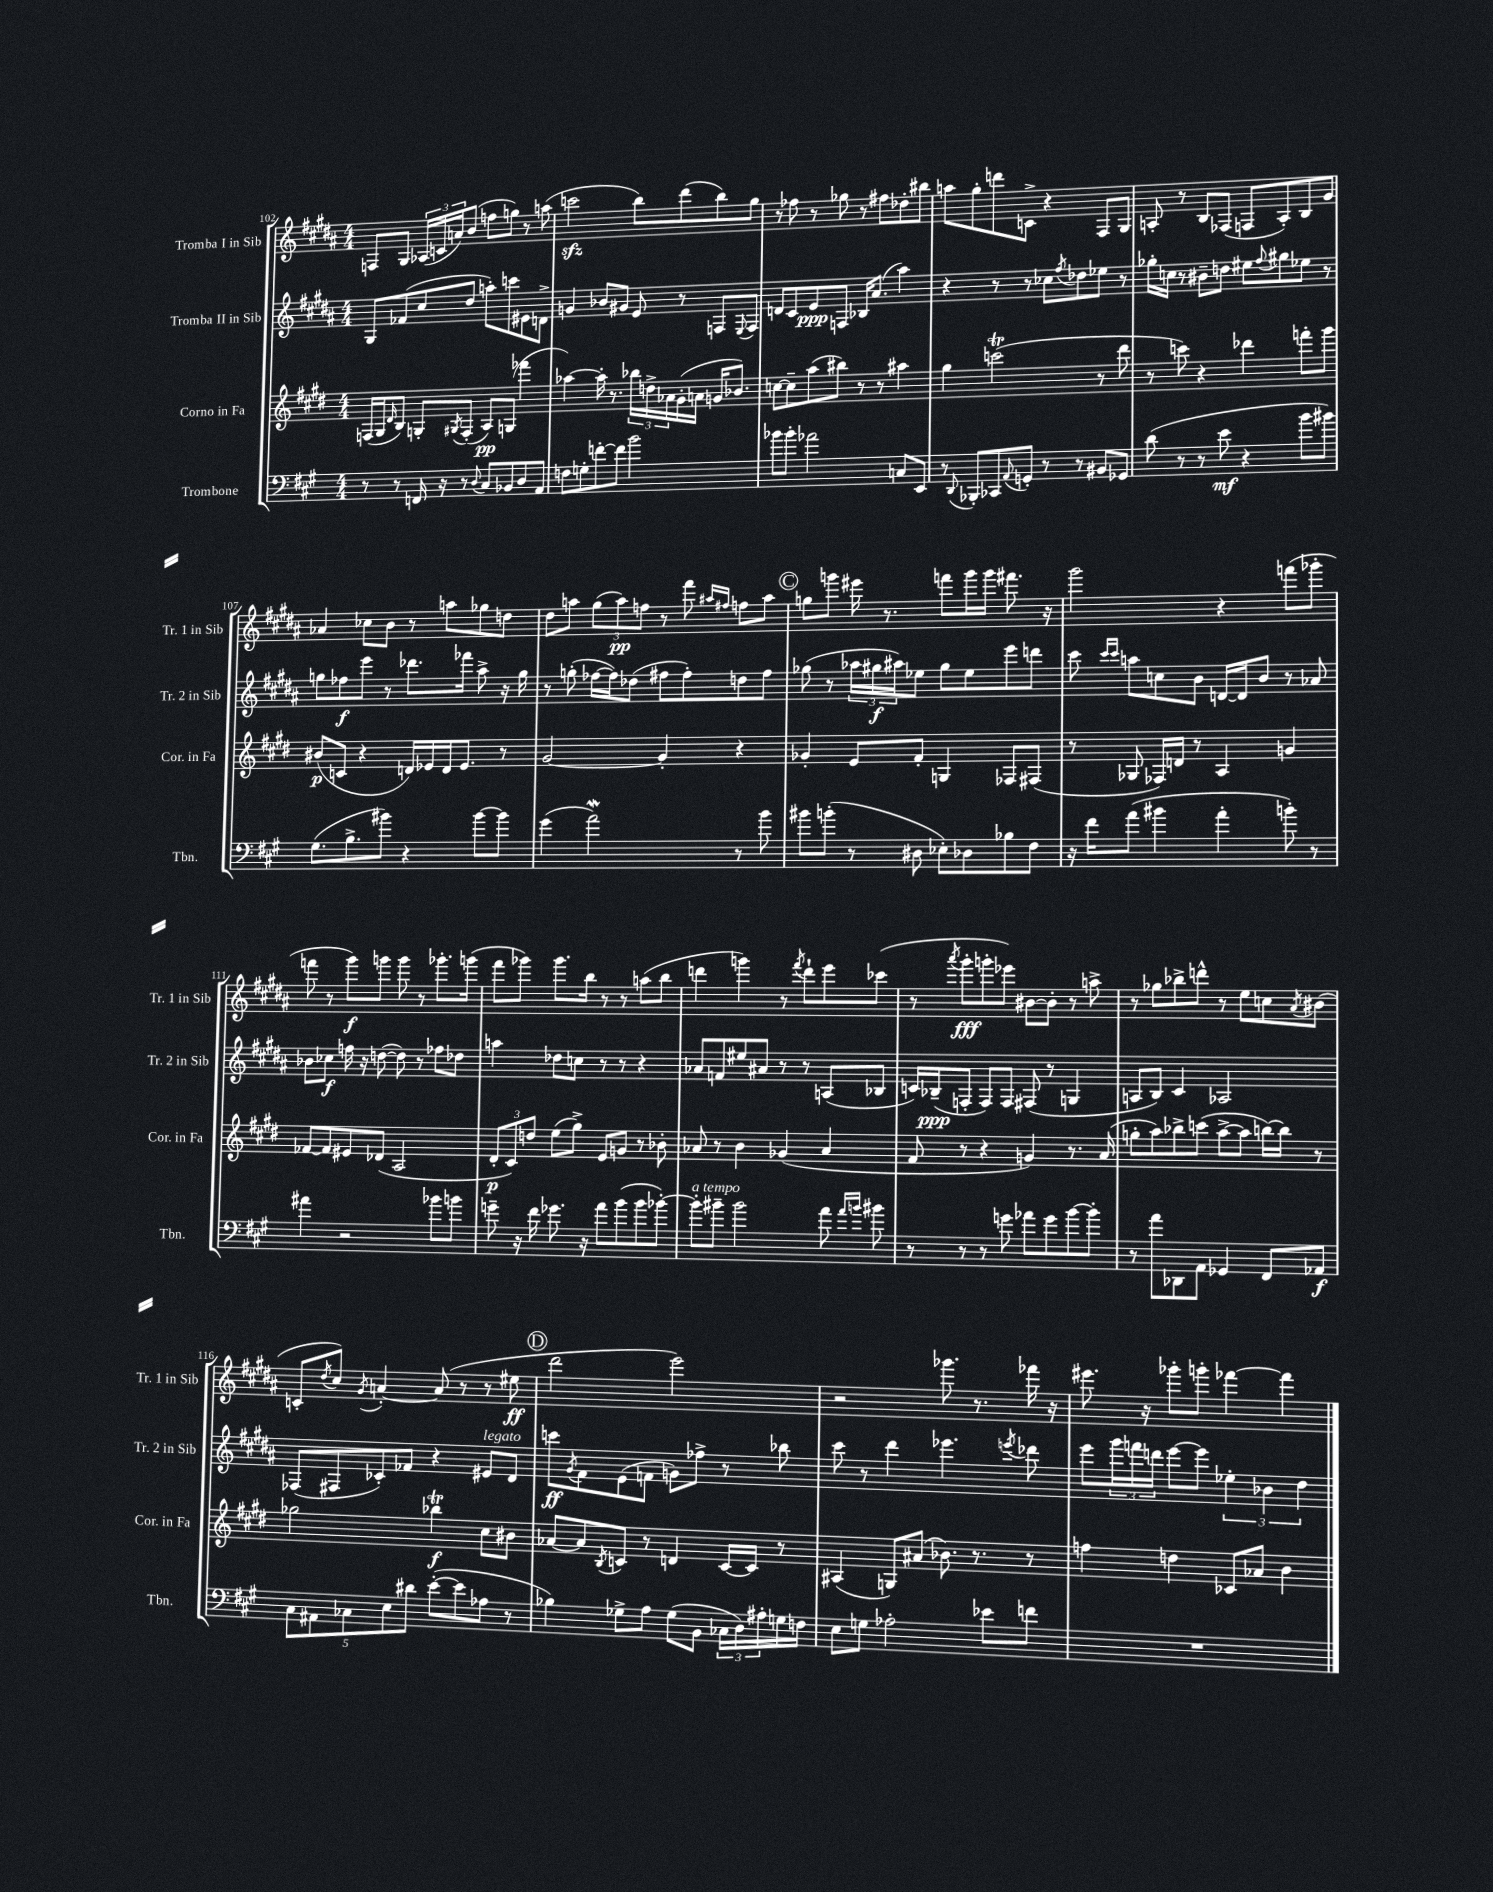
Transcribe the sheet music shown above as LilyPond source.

<<
\new StaffGroup <<
\new Staff = "s0" \with { instrumentName = "Tromba I in Sib" shortInstrumentName = "Tr. 1 in Sib" } {
    \clef treble \key b \major \numericTimeSignature \time 4/4
    f8 gis8 \tuplet 3/2 { aes16( c'16 a'16) } b'8( f''8 g''8) r8 a''8( |
    c'''2\sfz b''8) dis'''8( b''8) gis''8 |
    r8 fes''8 r8 ges''8 r8 fis''8 des''8-. bis''8 |
    a''8 gis''8-. d'''8 c'8-> r4 fis8 gis8 |
    a8-. r8 b8 fes8( f8 a8-.) b8 gis'8 |
    aes'4 ces''8 b'8 r8 a''8 ges''8 d''8 |
    dis''8 a''8 \tuplet 3/2 { gis''8( a''8\pp) f''8 } r8 fis'''8 \grace { ais''16 fis''16 } f''8 ais''8 |
    \mark \markup { \circle "C" } g''8 g'''8 eis'''16 r8. f'''8 g'''16 g'''16 fis'''8. r16 |
    gis'''2 r4 f'''8( ges'''8-. |
    f'''8 r8 gis'''8\f) g'''8 g'''8 r8 ges'''8.-. g'''16( |
    fis'''8 ges'''8) ges'''8. b''16 r8 r8 a''8( b''8 |
    d'''4 g'''4) r8 \acciaccatura { fis'''8 } d'''8-! e'''8 ces'''8( |
    r8 \acciaccatura { ais'''8 } gis'''8-.\fff g'''8-. ees'''8) bis'8~ bis'8-. r8 a''8-> |
    r8 ges''8 bes''8-> d'''8-^ r8 e''8 c''8 \acciaccatura { ais'8 } bis'8( |
    c'8-. \acciaccatura { dis''8 } cis''8) \acciaccatura { gis'8 } a'4~-. a'8( r8 r8 eis''8\ff |
    \mark \markup { \circle "D" } dis'''2 e'''2) |
    r2 ges'''8. r8. fes'''16 r16 |
    eis'''8. r16 ges'''8-. g'''8-. fes'''4~ fes'''4 \bar "|." |
}
\new Staff = "s1" \with { instrumentName = "Tromba II in Sib" shortInstrumentName = "Tr. 2 in Sib" } {
    \clef treble \key b \major \numericTimeSignature \time 4/4
    gis8 fes'8( cis''8 dis''8 a''8-.) c'''8 eis'8 d'8-> |
    g'4 bes'8 gis'8 e'8 r8 f8 \appoggiatura { e8 } f8 |
    d'8 cis'8 e'8\ppp f8 bes16 ais'8.( ais''4) |
    r4 r8 r8 ces''8 \acciaccatura { fis''8 } des''8 ees''8 r8 |
    ges''16-. c''16 r8 bis'8-- d''8 eis''8 \appoggiatura { fis''8 } gis''8 ees''8 r8 |
    g''8 fes''8\f e'''8 r8 des'''8. fes'''16 ais''8-> r16 g''16 |
    r8 g''8-.( fes''16~ fes''16) des''8( fis''8 fis''8-.) d''8 fis''8 |
    \mark \markup { \circle "C" } ges''8( r8 \tuplet 3/2 { aes''16 gis''16\f ais''16) } ees''8 gis''8 ees''8 e'''8 d'''8 |
    cis'''8 \grace { cis'''16 cis'''16 } a''8 c''8 b'8 d'16~ d'16 b'8 r8 aes'8 |
    bes'8 ces''8\f f''16 r16 d''8~( d''8) r8 fes''8 des''8 |
    a''4 des''8 c''8 r8 r8 r4 |
    aes'8 f'8 eis''8 ais'8 r8 r8 a8( bes8 |
    c'16) bes16--\ppp( f8-. f8) f8 fis8( r8 g4 |
    a8 b8) cis'4 aes2 |
    fes8( fis8 ces'8-.) fes'8 r4 eis'8^\markup { \italic "legato" } dis'8 |
    \mark \markup { \circle "D" } c'''8\ff \acciaccatura { gis'8 } fis'8 e'8( f'8 g'8) fes''8-> r8 bes''8 |
    cis'''8 r8 dis'''4 ees'''4. \acciaccatura { e'''8 } des'''8 |
    e'''8 \tuplet 3/2 { gis'''16 f'''16 d'''16 } e'''8~ e'''8 \tuplet 3/2 { ees''4-. bes'4 dis''4 } \bar "|." |
}
\new Staff = "s2" \with { instrumentName = "Corno in Fa" shortInstrumentName = "Cor. in Fa" } {
    \clef treble \key e \major \numericTimeSignature \time 4/4
    f16( gis16 \grace { dis'16 } b8) g8-. \acciaccatura { gis8 } f8-.( a8\pp) g8( fes'''4 |
    aes''4~) aes''16-. r8. \tuplet 3/2 { bes''16 d''16-> aes'16 } gis'16-.( a'16 g'16 bes'8.) |
    c''8~ c''8-- a''8( bis''8) r8 r8 ais''4 |
    gis''4 c'''2\trill( r8 dis'''8 |
    r8 c'''8) r4 des'''4 f'''8-. gis'''8 |
    bis'8\p( c'8 r4 d'16) ees'16 d'16 ees'8. r8 |
    gis'2~ gis'4-. r4 |
    \mark \markup { \circle "C" } ges'4-. e'8 fis'8-. g4 fes8 fis8( |
    r8 ges8 fes16) d'16 r8 a4 g'4 |
    fes'8~ fes'8 eis'8 des'8( a2 |
    \tuplet 3/2 { dis'8-.\p cis'8) d''8 } e''8( gis''8->) e'8 g'8 r8 bes'8-. |
    aes'8 r8 b'4 ges'4( aes'4 |
    fis'8 r8 r4 g'4) r8. a'16( |
    g''8-. a''8) bes''8-> c'''8( a''8~-> a''8 b''16~) b''16 r8 |
    ges''2 bes''4\trill\f cis''8 bis'8 |
    \mark \markup { \circle "D" } aes'8~ aes'8 \acciaccatura { b8 } c'8 r8 d'4 c'16~ c'16 r8 |
    ais4( g8) ais'8( bes'8.) r8. r8 |
    f''4 d''4 ces'8 aes'8 b'4 \bar "|." |
}
\new Staff = "s3" \with { instrumentName = "Trombone" shortInstrumentName = "Tbn." } {
    \clef bass \key a \major \numericTimeSignature \time 4/4
    r8 r8 f,16 r16 r8 \appoggiatura { d8 } cis8 bes,8 d8 a,8 |
    f8 g8-. f'8~-. f'8 b'2 |
    bes'8 bes'8-. aes'2 c8 e,8 |
    r8 \appoggiatura { d,8 } bes,,8-. ces,8 \appoggiatura { a,8 } g,8-. r8 r8 bis,8 ges,8 |
    d'8( r8 r8 e'8\mf r4 b'8 bis'8) |
    gis8.( b8.-> bis'8) r4 bis'8~ bis'8 |
    gis'4( a'2\mordent) r8 b'8 |
    \mark \markup { \circle "C" } bis'8 b'8-.( r8 dis8 ees8-.) des8 bes8 fis8 |
    r16 fis'16 a'8( bis'4 a'4-. b'8-.) r8 |
    ais'4 r2 bes'8 b'8 |
    g'8-- r16 fis'16 ges'8. r16 a'8 b'8( b'8 bes'8~-.) |
    bes'8-.^\markup { \italic "a tempo" } bis'8-- bis'2 a'8 \grace { a'16 b'16 } bis'8 |
    r8 r8 r8 g'8 aes'8 g'8 b'8~ b'8-. |
    r8 a'8 des,8 a,8 ges,4 fis,8 aes,8\f |
    \tuplet 5/4 { cis8 ais,8 ces8 e8 dis'8 } e'8~-.( e'8 aes8 r8 |
    \mark \markup { \circle "D" } bes4) ges8-> a8 ges8( b,8 \tuplet 3/2 { ces16 d16) ais16-. } g16 f16 |
    e8 g8 aes2-. ees'8 f'8 |
    R1 \bar "|." |
}
>>
>>
\layout { \context { \Score currentBarNumber = #102 } }
